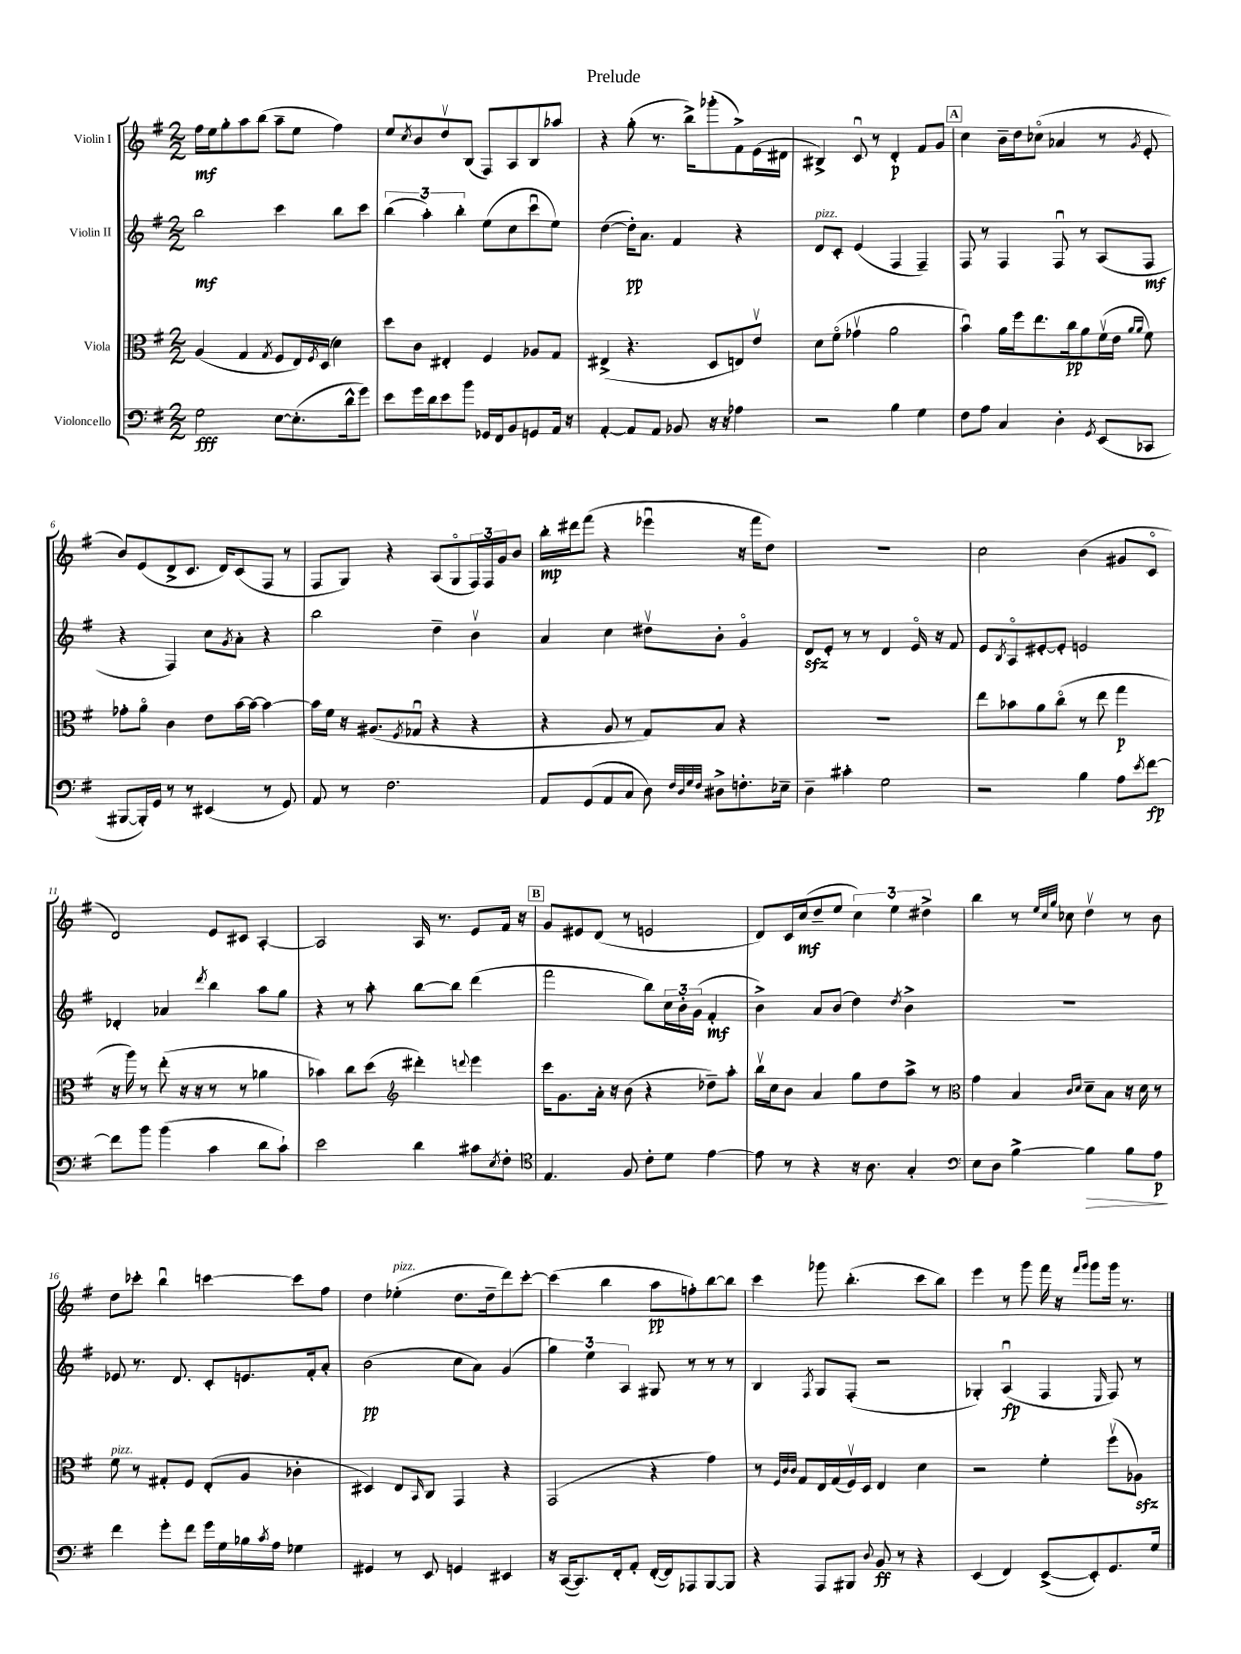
\header { title = "Prelude" }
<<
\new StaffGroup <<
\new Staff = "s0" \with { instrumentName = "Violin I" } {
    \clef treble \key g \major \numericTimeSignature \time 2/2
    fis''16\mf e''16 g''8-. a''8 b''8( a''8-- e''8 fis''4) |
    e''8 \acciaccatura { c''8 } b'8 d''8\upbow b8( fis8) a8 b8 aes''8 |
    r4 g''8-.( r8. b''16->) ges'''8-.( fis'8->) e'16( dis'16 |
    bis4->) c'8\downbow r8 d'4-.\p fis'8 g'8 |
    \mark \markup { \box "A" } c''4 b'16-- d''16 ces''8\flageolet( aes'4 r8 \acciaccatura { g'8 } e'8-. |
    b'8) e'8( d'8-> c'8. d'16) c'8( fis8 r8 |
    fis8 g8) r4 a8( g8\flageolet \tuplet 3/2 { fis16) fis16 g'16 } b'8 |
    b''16-.\mp dis'''16 fis'''8( r4 ees'''4\downbow r16 fis'''16 d''8) |
    R1 |
    c''2 b'4( gis'8 c'8\flageolet |
    d'2) e'8 cis'8 a4~-. |
    a2 a16 r8. e'8 fis'16 r16 |
    \mark \markup { \box "B" } g'8 eis'8 d'8( r8 e'2 |
    d'8) c'16 c''16\mf( d''8-- e''8 \tuplet 3/2 { c''4) e''4 dis''4-> } |
    b''4 r8 \grace { e''32 c''32 g''32 } ces''8 d''4\upbow r8 b'8 |
    d''8 ces'''8-. b''4\downbow c'''4~ c'''8 fis''8 |
    d''4 ees''4-.^\markup { \italic "pizz." }( d''8. d''16-- d'''8) c'''8~-. |
    c'''4( b''4 a''8\pp f''8-.) b''8~ b''8 |
    c'''4 ges'''8 b''4.-.( c'''8 b''8) |
    e'''4 r8 g'''8 fis'''16 r16 \grace { fis'''16 g'''16 } g'''8 g'''16 r8. \bar "|." |
}
\new Staff = "s1" \with { instrumentName = "Violin II" } {
    \clef treble \key g \major \numericTimeSignature \time 2/2
    b''2\mf c'''4 b''8 c'''8 |
    \tuplet 3/2 { b''4( a''4-.) b''4-. } e''8( c''8 c'''8\downbow e''8) |
    d''4~( d''16-.\pp) a'8. fis'4 r4 |
    d'8^\markup { \italic "pizz." } c'8-. e'4( fis4 fis4--) |
    \mark \markup { \box "A" } fis8 r8 fis4 fis8\downbow r8 a8( fis8\mf |
    r4 fis4) c''8 \acciaccatura { g'8 } a'8-. r4 |
    b''2 d''4-- b'4\upbow |
    a'4 c''4 dis''8\upbow b'8-. g'4\flageolet |
    d'8\sfz e'8-. r8 r8 d'4 e'16\flageolet r16 fis'8 |
    e'8 \acciaccatura { b8 } a8\flageolet eis'8~-. eis'8-. e'2 |
    des'4-. aes'4 \acciaccatura { d'''8 } b''4 a''8 g''8 |
    r4 r8 a''8-. b''8~ b''8 d'''4( |
    \mark \markup { \box "B" } fis'''2 b''8) \tuplet 3/2 { c''16 b'16-. g'16( } fis'4-.\mf |
    b'4->) a'8 b'8( d''4) \acciaccatura { d''8 } b'4-> |
    R1 |
    ees'8 r8. d'8. c'8-. e'8. fis'16-. a'8-. |
    b'2\pp( c''8 a'8) g'4( |
    \tuplet 3/2 { g''4) e''4 a4 } gis8 r8 r8 r8 |
    b4 \acciaccatura { fis8 } g8 fis8-.( r2 |
    ges4-.) a4\downbow\fp( fis4 \grace { e16 } fis8) r8 \bar "|." |
}
\new Staff = "s2" \with { instrumentName = "Viola" } {
    \clef alto \key g \major \numericTimeSignature \time 2/2
    a4( g4 \acciaccatura { g8 } fis8 e16) \acciaccatura { fis8 } d16( d'4) |
    d''8 c'8 eis4-. fis4 aes8 g8 |
    eis4->( r4. d8 e8) e'8\upbow |
    d'8 fis'8\flageolet( ges'4\upbow a'2 |
    \mark \markup { \box "A" } b'4\downbow) a'16 fis''16 e''8. c''16\pp a'8 fis'16\upbow( e'16 \grace { a'16 a'16 } fis'8) |
    ges'8-. a'8\flageolet c'4 e'8 b'16~ b'16~ b'4~ |
    b'16 fis'16 r16 ais8.( \acciaccatura { fis8 } ges8\downbow r4 r4 |
    r4 a8 r8 g8) b8 r4 |
    R1 |
    e''8 bes'8 a'8 c''8\flageolet( r8 e''8 g''4\p |
    r16 a''16) r8 e''8-.( r16 r16 r8 r8 aes'4 |
    bes'4) c''8 d''8( \clef treble dis'''4-.) \appoggiatura { d'''8 } e'''4 |
    \mark \markup { \box "B" } c'''16 g'8. a'16-. r16 b'8( r4 des''8--) a''8-. |
    b''16\upbow c''16 b'8 a'4 g''8 d''8 a''8-> r8 |
    \clef alto g'4 b4 \grace { c'16 d'16 } d'8-- b8 r16 d'16 r8 |
    fis'8^\markup { \italic "pizz." } r8 gis8-. fis8 e8-.( a8 ces'4-. |
    dis4) e8 \grace { b,16 } c8 g,4 r4 |
    g,2( r4 g'4) |
    r8 \grace { fis32 c'32 c'32 } g8 e16 g16( fis16\upbow) d16 e4 d'4 |
    r2 fis'4-. fis''8\upbow( aes8\sfz) \bar "|." |
}
\new Staff = "s3" \with { instrumentName = "Violoncello" } {
    \clef bass \key g \major \numericTimeSignature \time 2/2
    g2\fff e8~ e8.-.( d'16-^ g'8) |
    e'8 g'16 d'16 e'8 b'8 ges,16 fis,16 b,8 g,8 a,16 r16 |
    a,4~-. a,8 a,8 bes,8 r16 r16 aes4 |
    r2 b4 g4 |
    \mark \markup { \box "A" } fis8 a8 c4 d4-. \acciaccatura { g,8 } e,8( ces,8 |
    bis,,8~ bis,,16-.) g,16 r8 r8 eis,4( r8 g,8) |
    a,8 r8 fis2. |
    a,8 g,8( a,8 c8 d8) \grace { fis32 d32 g32 fis32 } dis8-> f8.-. ees16-- |
    d4-- cis'4-. g2 |
    r2 b4 a8 \acciaccatura { e'8 } fis'8~\fp |
    fis'8 b'8 b'4( c'4 d'8 c'8-!) |
    e'2 d'4 cis'8 \acciaccatura { e8 } fis8-. |
    \mark \markup { \box "B" } \clef tenor e4. fis8 c'8-. d'8 e'4~ |
    e'8 r8 r4 r16 a8. g4-. |
    \clef bass e8 d8 b4~-> b4\> b8 a8\p\! |
    fis'4 g'8-. fis'8 g'16 g16 bes16 \acciaccatura { c'8 } a16 ges4 |
    gis,4 r8 e,8 g,4 eis,4 |
    r16 c,16~( c,8.) fis,16-. a,8-. fis,16~-.( fis,16) aes,,8 b,,8~ b,,8 |
    r4 a,,8 bis,,8 \appoggiatura { d8 } b,8\ff r8 r4 |
    e,4( fis,4) e,8~->( e,8-.) g,8. g16 \bar "|." |
}
>>
>>
